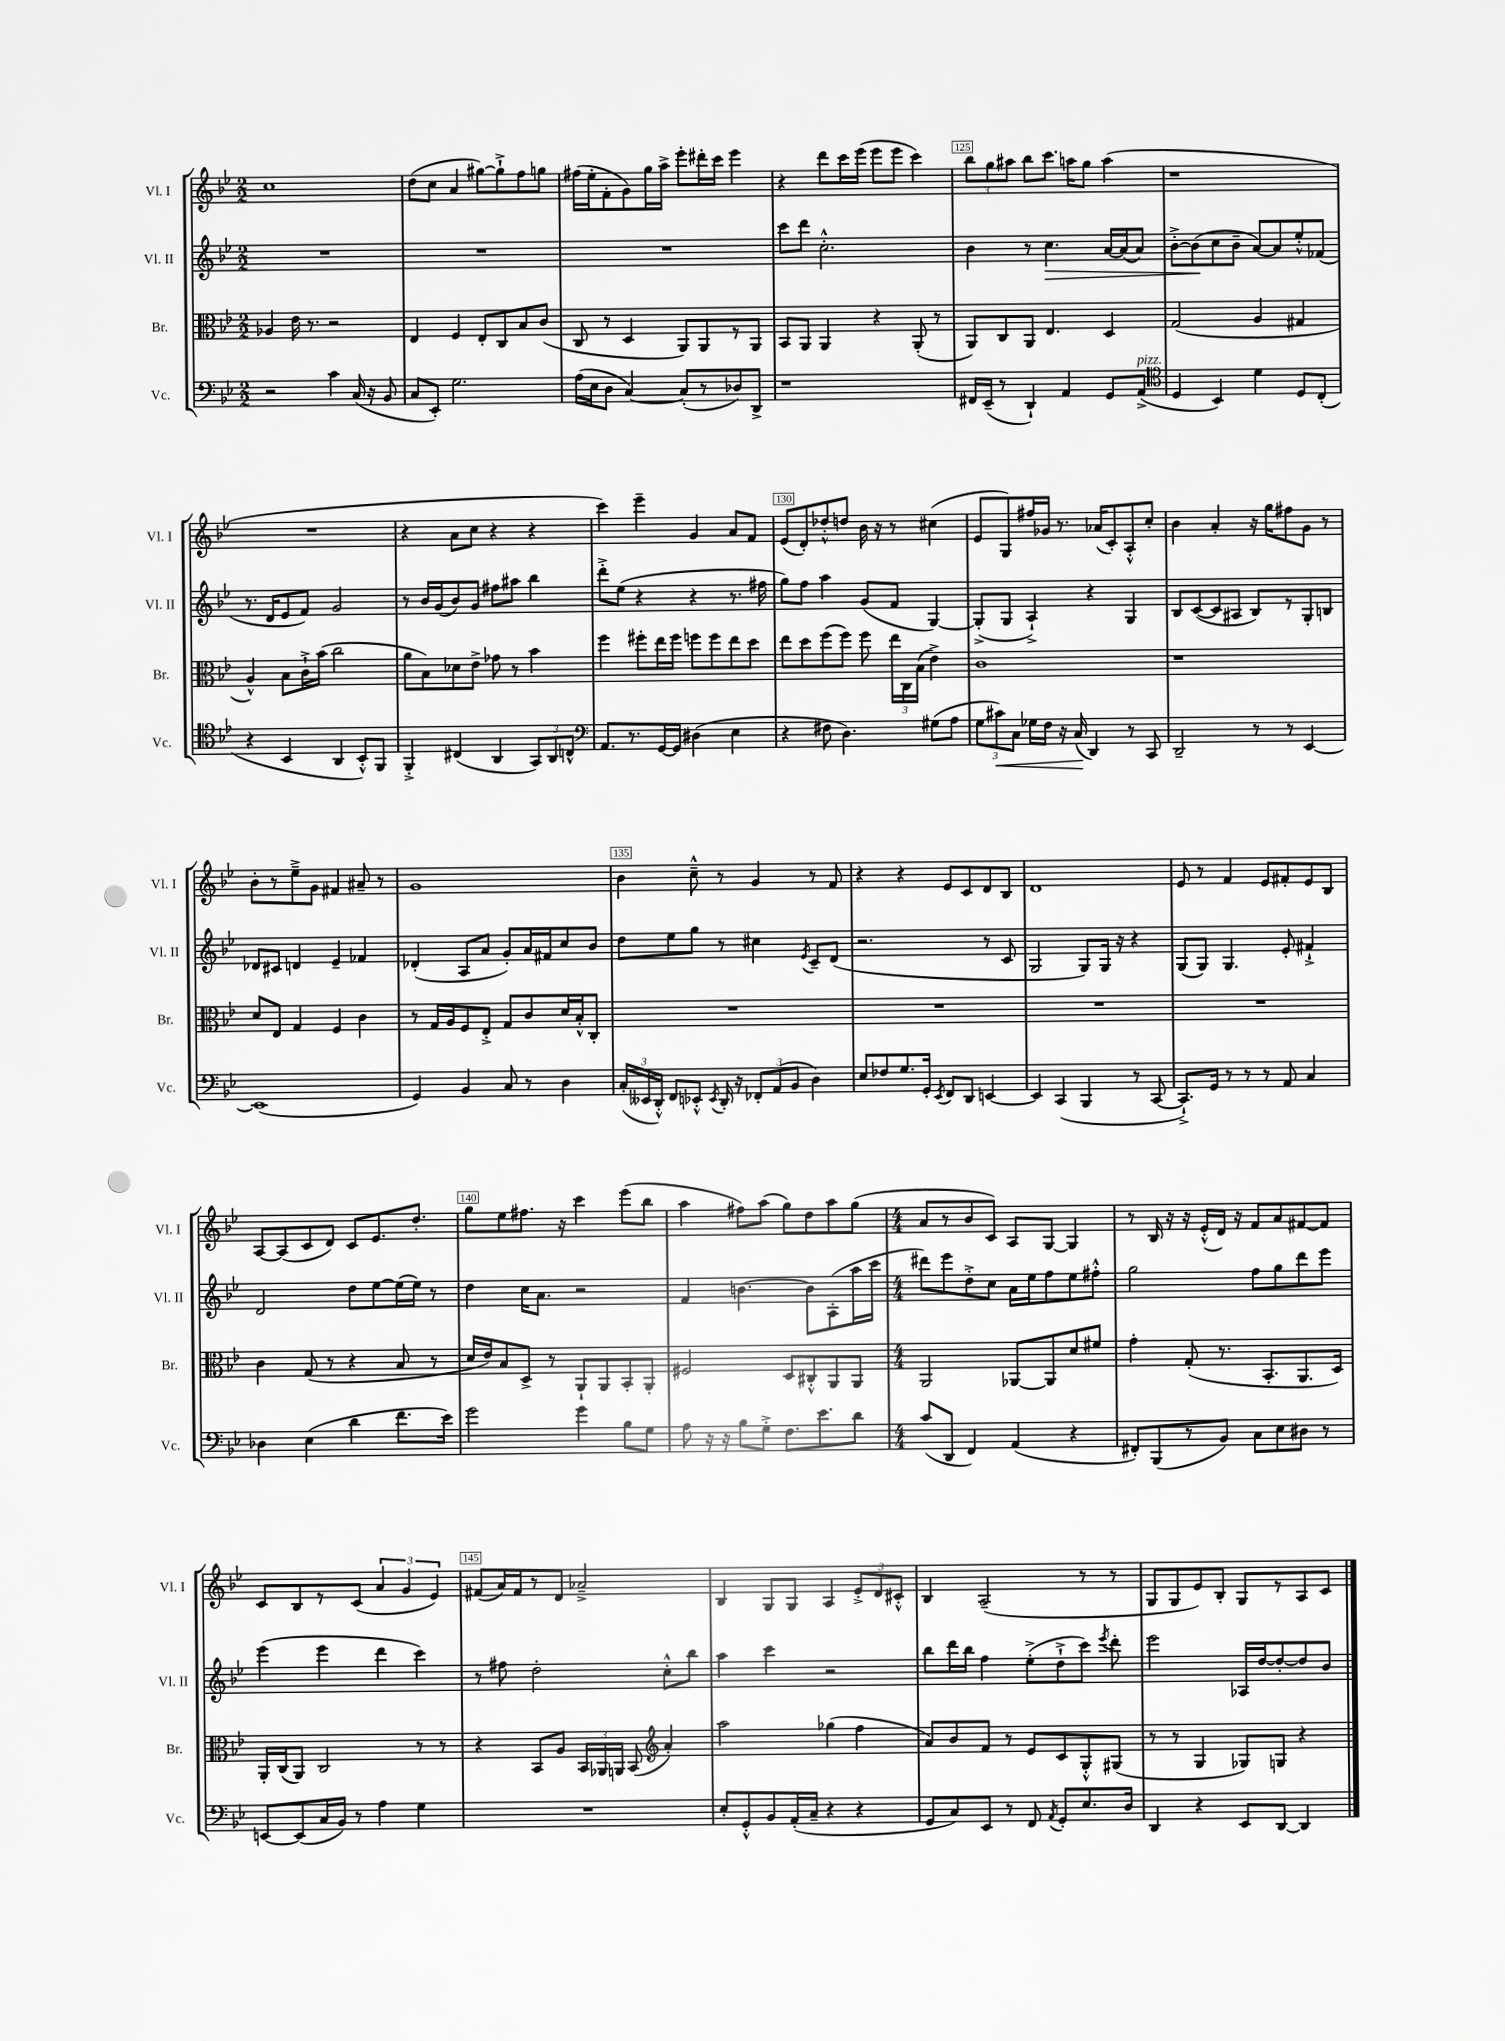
<<
\new StaffGroup <<
\new Staff = "s0" \with { instrumentName = "Vl. I" shortInstrumentName = "Vl. I" } {
    \clef treble \key bes \major \numericTimeSignature \time 2/2
    \autoBeamOff c''1 |
    d''8[( c''8] a'4 gis''8[~) gis''8-!-> f''8 g''8] |
    fis''16[( ees''16-. f'8-. g'8) g''16 a''16]-> ees'''8[-. dis'''16-. c'''16] ees'''4 |
    r4 d'''8[ c'''16 ees'''16]( ees'''8[ ees'''8] c'''4) |
    \tuplet 3/2 { bes''8[ g''8 ais''8] } bes''8[ c'''8.] a''16[ g''8] a''4( |
    r1 |
    R1 |
    r4 a'8[ c''8] r4 r4 |
    c'''4) ees'''4-- g'4 a'8[ f'8] |
    ees'8[( d'8-.) des''8-.-^ d''8] bes'16 r16 r8 cis''4( |
    ees'8[ g8) fis''16 ges'16] r8. aes'16[( c'8-.) a8-.-^ c''8]-. |
    bes'4 a'4-. r16 g''16[ fis''8 g'8] r8 |
    bes'8[-. r8 ees''8---> g'8] fis'4 ais'8-- r8 |
    g'1 |
    bes'4 c''8---^ r8 g'4 r8 f'8 |
    r4 r4 ees'8[ c'8 d'8 bes8] |
    d'1 |
    ees'8 r8 f'4 ees'8[ fis'8-. ees'8 bes8] |
    a8[~ a8( c'8 d'8]) c'8[ ees'8. d''8.]-. |
    g''8[ ees''8 fis''8.] r16 c'''4 ees'''8[( bes''8] |
    a''4 fis''8[) a''8]( g''8[) d''8 a''8 g''8]( |
    \numericTimeSignature \time 4/4 a'8[ r8 bes'8 c'8]) a8[ g8]~ g4 |
    r8 bes16 r16 r16 ees'16[-.-^( d'16]) r16 f'8[ a'8 fis'8~ fis'8] |
    c'8[ bes8 r8 c'8]( \tuplet 3/2 { a'4 g'4 ees'4) } |
    fis'8[( a'16) fis'16 r8 d'8] aes'2---> |
    bes4 g8[ g8] a4 \tuplet 3/2 { ees'8[-.-> d'8 cis'8]-.-^ } |
    bes4 a2--( r8 r8 |
    g8[ g8 ees'8) bes8]-. g8[ r8 a8 c'8] \bar "|." |
}
\new Staff = "s1" \with { instrumentName = "Vl. II" shortInstrumentName = "Vl. II" } {
    \clef treble \key bes \major \numericTimeSignature \time 2/2
    \autoBeamOff R1 |
    R1 |
    R1 |
    c'''8[ d'''8] c''2.-.-^ |
    bes'4 r8 c''4.\> a'16[~ a'16( a'8]) |
    bes'8[~-.-> bes'8\!( c''8 bes'8]-- a'8[~) a'8 ees''8-.-^ fes'8]( |
    r8. d'16[ ees'8 f'8]) g'2 |
    r8 bes'16[ g'16( bes'8) g'8] fis''8[ ais''8] bes''4 |
    d'''8[-.-> ees''8]( r4 r4 r8. fis''16 |
    g''8[) f''8] a''4 g'8[( f'8] g4~) |
    g8[-.->( g8] a4-!->) r4 g4 |
    bes8[ c'8~( c'8 ais8] bes8[) r8 g8-. b8] |
    des'8[ cis'8] d'4 ees'4-- fes'4 |
    des'4-.( a8[ a'8] g'8[-.) a'16 fis'16 c''8 bes'8] |
    d''8[ ees''8 g''8] r8 cis''4 \acciaccatura { ees'8 } c'8[-- d'8]( |
    r2. r8 c'8 |
    g2 g8[) g16] r16 r4 |
    g8[( g8]) g4. ees'8-. fis'4-!-> |
    d'2 d''8[ ees''8~ ees''16( ees''16]) r8 |
    d''4 c''16[ a'8.] r2 |
    f'4 b'4.~ b'8[ a8-.( a''16 c'''16] |
    \numericTimeSignature \time 4/4 dis'''8[) ees'''8 d''8-.-> c''8] a'16[ ees''16 f''8 ees''8 fis''8]-.-^ |
    g''2 f''8[ g''8 d'''8 ees'''8] |
    ees'''4( ees'''4 d'''4 c'''4) |
    r8 fis''8 d''2-. c''8[-.-^ bes''8] |
    a''4 c'''4 r2 |
    bes''8[ d'''16 bes''16] f''4 ees''8[-.->( d''8-!-> c'''8]) \acciaccatura { ees'''8 } d'''8-. |
    ees'''2 aes16[ d''16~ d''8~-. d''8 bes'8] \bar "|." |
}
\new Staff = "s2" \with { instrumentName = "Br." shortInstrumentName = "Br." } {
    \clef alto \key bes \major \numericTimeSignature \time 2/2
    \autoBeamOff aes4 ees'16 r8. r2 |
    ees4 f4 ees8[-. c8 bes8 c'8]( |
    c8 r8 d4 a,8[) a,8 r8 a,8] |
    bes,8[ a,8] a,4 r4 a,8-.( r8 |
    a,8[) c8 a,8] ees4. d4 |
    g2( a4 gis4 |
    a4-^) bes8[ c'16-!-> bes'16]( c''2 |
    a'8[ bes8) des'8 ees'8]-> ges'8 r8 bes'4 |
    f''4 fis''8[-. ees''16 fis''16] f''8[ f''8 ees''8 d''8] |
    ees''8[ d''8 f''8( f''8]) f''8 \tuplet 3/2 { ees''16[ c16 bes16]( } ees'4->) |
    c'1 |
    r1 |
    d'8[ ees8] g4 f4 c'4 |
    r8 g16[ a16 f8 ees8]-.-> g8[ c'8 d'16 bes16-.-^ c8]-. |
    R1 |
    R1 |
    R1 |
    R1 |
    c'4 g8( r8 r4 bes8 r8 |
    d'16[ ees'16) bes8 d8]-> r8 a,8[-! a,8 bes,8-. a,8]-. |
    fis2 d8[ cis8-.-^ a,8 a,8] |
    \numericTimeSignature \time 4/4 a,2 aes,8[~ aes,8 d'8 fis'8] |
    g'4-. g8-.( r8. bes,8.[-. a,8. d16]) |
    a,16[-. c16( a,8]) c2 r8 r8 |
    r4 bes,8[ a8] \tuplet 3/2 { bes,16[ aes,16 a,16] } bes,8( \clef treble a'4-.) |
    a''2 ges''4( f''4 |
    a'8[) bes'8 f'8] r8 ees'8[ c'8 g8-.-^ gis8]( |
    r8 r8 g4 ges8[) g8] r4 \bar "|." |
}
\new Staff = "s3" \with { instrumentName = "Vc." shortInstrumentName = "Vc." } {
    \clef bass \key bes \major \numericTimeSignature \time 2/2
    \autoBeamOff r2 c'4 c16( r16 bes,8 |
    c8[ ees,8]-.) g2. |
    a16[( ees16 d8] c4~) c8[-.( r8 des8) d,8]-> |
    r1 |
    fis,16[ ees,16]--( r8 d,4-!) a,4 g,8[ a,8]->^\markup { \italic "pizz." }( |
    \clef tenor d4 bes,4) d'4 d8[ c8]-.( |
    r4 bes,4 a,4 bes,8[-.-^) f,8] |
    f,4-.-> cis4( a,4 \tuplet 3/2 { g,8[) a,8 c8]-^ } |
    \clef bass a,8.[ r8. g,16~ g,16] dis4( ees4 |
    r4 fis8 d4.) gis8[( a8] |
    \tuplet 3/2 { g8[ cis'8\<) c8] } ges16[ f16] r16 c16\!( d,4) r8 c,8 |
    d,2-- r8 r8 ees,4~ |
    ees,1( |
    g,4) bes,4 c8 r8 d4 |
    \tuplet 3/2 { c16[-.( eeses,16 d,16]-.-^) } f,8[ ees,8]-.-^ \acciaccatura { ees,8 } d,16-. r16 \tuplet 3/2 { fes,8[-. a,8( bes,8] } d4) |
    ees8[ fes8 g8. g,16]-. \acciaccatura { ees,8 } f,8[ d,8] e,4~ |
    e,4 c,4( bes,,4 r8 c,8~ |
    c,8.[-!->) g,16] r8 r8 r8 a,8 c4 |
    des4 ees4( d'4 f'8.[ ees'16]) |
    g'2 g'4 bes8[ g8] |
    a8 r16 r16 bes8[ g8]-.-> f8.[ ees'8. d'8] |
    \numericTimeSignature \time 4/4 c'8[( d,8] f,4) a,4( r4 |
    fis,8[-.) bes,,8( r8 bes,8]) c8[ ees8 dis8] r8 |
    e,8[~ e,8( c16 bes,16]) r8 a4 g4 |
    R1 |
    ees8[-. g,8-.-^ bes,8 a,16-.( c16]-- r4 r4 |
    g,8[ c8) ees,8] r8 f,8 \acciaccatura { a,8 } g,8[-. ees8. d16] |
    d,4 r4 ees,8[ d,8]~ d,4 \bar "|." |
}
>>
>>
\layout { \context { \Score currentBarNumber = #121 \override BarNumber.break-visibility = ##(#f #t #t) barNumberVisibility = #(every-nth-bar-number-visible 5) \override BarNumber.stencil = #(make-stencil-boxer 0.1 0.3 ly:text-interface::print) } }
